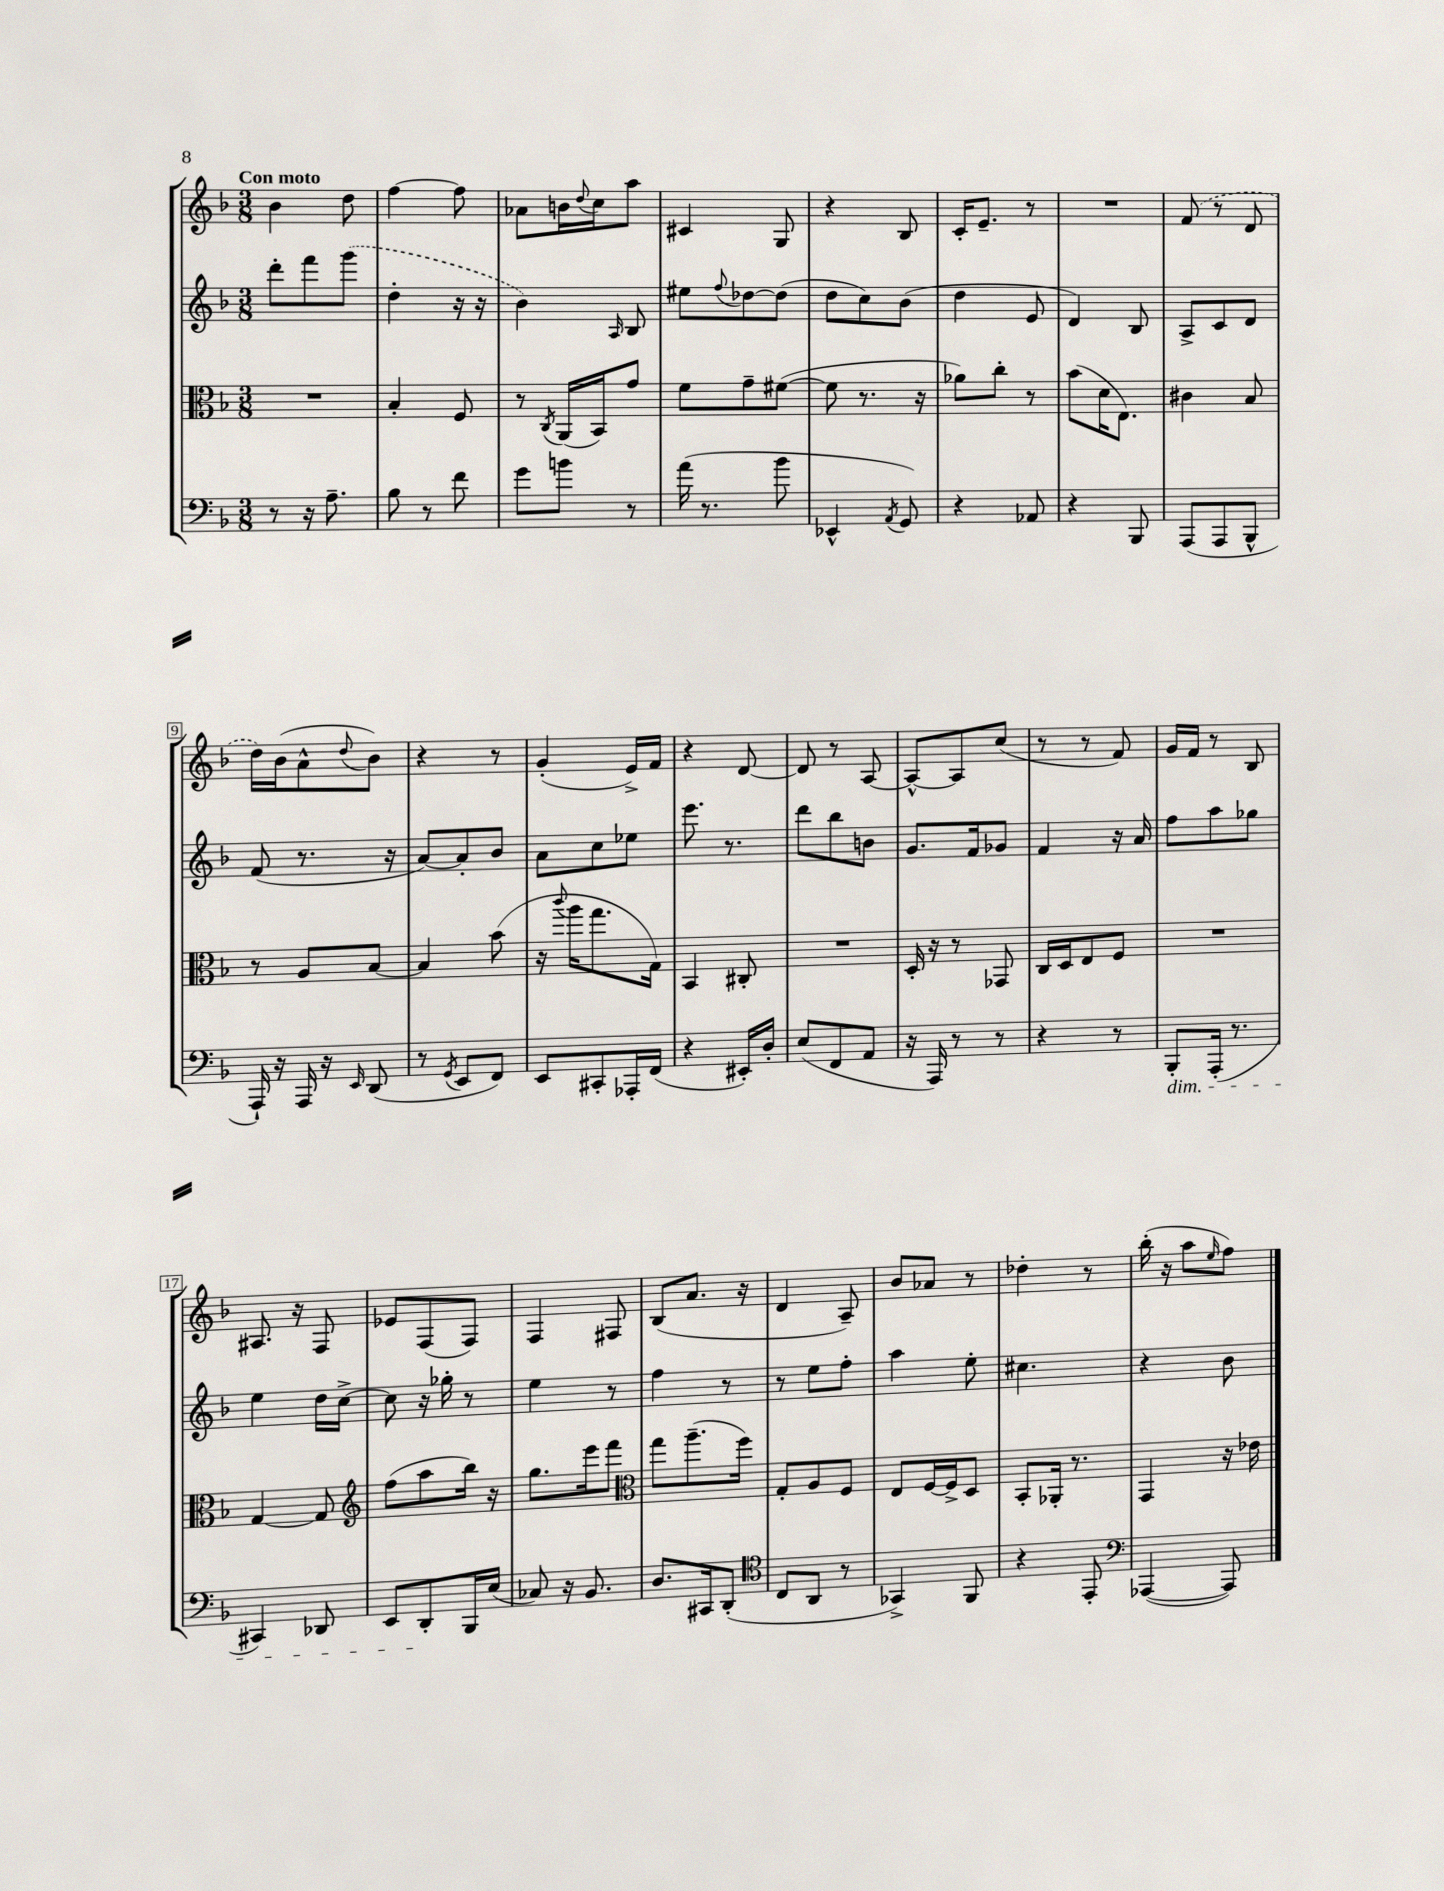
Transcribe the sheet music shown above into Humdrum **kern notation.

**kern	**kern	**kern	**kern
*part4	*part3	*part2	*part1
*staff4	*staff3	*staff2	*staff1
*clefF4	*clefC3	*clefG2	*clefG2
*k[b-]	*k[b-]	*k[b-]	*k[b-]
*M3/8	*M3/8	*M3/8	*M3/8
=1	=1	=1	=1
!	!	!	!LO:TX:a:B:t=Con moto
8r	4.r	8ddd'\L	4b-\
16r	.	8fff\	.
8.A~\	.	.	.
.	.	(8ggg\J	8dd\
=2	=2	=2	=2
8B-\	4B-'/	4dd'\	[4ff\
8r	.	.	.
8f\	8F/	16r	8ff\]
.	.	16r	.
=3	=3	=3	=3
8g\L	8r	4b-\)	8a-X\L
.	8qC/	.	.
8bn\J	(16AA/LL	.	16bn\L
.	.	.	8qqdd/
.	16BB-/J)	.	16cc\J
.	.	16qqA/	.
8r	8g/J	8B-/	8aa\J
=4	=4	=4	=4
(16a\	8f\L	8ee#X\L	4c#X/
8.r	.	.	.
.	.	8qqff/	.
.	8g~\	[8dd-X\	.
8b-\	([8f#X\J	(8dd-\J]	8G/
=5	=5	=5	=5
4EE-X^^/	8f#\]	8dd\L	4r
.	8.r	8cc\)	.
8qAA/	.	.	.
8GG/)	.	(8b-\J	8B-/
.	16r	.	.
=6	=6	=6	=6
4r	8a-X\L)	4dd\	16c'/KL
.	.	.	8.e~/J
.	8cc'\J	.	.
8AA-X/	8r	8e/	8r
=7	=7	=7	=7
4r	(8b-\L	4d/)	4.r
.	16d\K	.	.
.	8.E\J)	.	.
8BBB-/	.	8B-/	.
=8	=8	=8	=8
(8AAA/L	4c#X\	8A^/L	(8f/
8AAA/	.	8c/	8r
8BBB-^^/J	8B-/	8d/J	8d/
!!LO:LB:g=z
=9	=9	=9	=9
16AAA`/)	8r	(8f/	16dd\LL)
16r	.	.	(16b-\J
16AAA/	8A/L	8.r	8a^^\
16r	.	.	.
16qqEE/	.	.	8qqdd/
(8DD/	[8B-/J	.	8b-\J)
.	.	16r	.
=10	=10	=10	=10
8r	4B-/]	[8a/L)	4r
8qGG/	.	.	.
8EE/L	.	8a'/]	.
8FF/J)	(8b-\	8b-/J	8r
=11	=11	=11	=11
8EE/L	16r	8a\L	(4g'/
.	8qqccc/	.	.
.	16aa\KL	.	.
8CC#X'/	8.gg\	8cc\	.
16AAA-X'/L	.	8ee-X\J	16e^/LL)
(16FF/JJ	16G\Jk)	.	16f/JJ
=12	=12	=12	=12
4r	4BB-/	8.eee\	4r
.	.	8.r	.
16EE#X'/LL)	8C#X'/	.	[8d/
16D'/JJ	.	.	.
=13	=13	=13	=13
(8E/L	4.r	8ddd\L	8d/]
8FF/	.	8bb-\	8r
8AA/J	.	8bn\J	[8A/
=14	=14	=14	=14
16r	16D'/	8.g/L	8A^^/L_
16AAA/)	16r	.	.
8r	8r	.	8A/]
.	.	16f/k	.
8r	8GG-X/	8g-X/J	(8cc/J
=15	=15	=15	=15
4r	16C/LL	4f/	8r
.	16D/J	.	.
.	8E/	.	8r
8r	8F/J	16r	8f/)
.	.	16a/	.
=16	=16	=16	=16
!LO:TX:b:i:t=dim.	!	!	!
8BBB-'/L	4.r	8ff\L	16g/LL
.	.	.	16f/JJ
(16AAA'/Jk	.	8aa\	8r
8.r	.	.	.
.	.	8gg-X\J	8B-/
!!LO:LB:g=z
=17	=17	=17	=17
4CC#X/)	[4G/	4ee\	8.A#X/
.	.	.	16r
8DD-X/	8G/]	16dd\LL	8F/
.	.	[16cc^\JJ	.
=18	=18	=18	=18
*	*clefG2	*	*
8EE/L	(8ff\L	8cc\]	8e-X/L
8DD'/	8aa\	16r	(8F/
.	.	16gg-X'\	.
16BBB-/L	16bb-\Jk)	8r	8F/J)
(16E/JJ	16r	.	.
=19	=19	=19	=19
8C-X/)	8.gg\L	4ee\	4F/
16r	.	.	.
8.BB-/	16eee\k	.	.
.	8fff\J	8r	8F#X/
=20	=20	=20	=20
*	*clefC3	*	*
8.D/L	8gg\L	4ff\	(8B-/L
.	(8.aa~\	.	8.a/J
16CC#X/k	.	.	.
(8DD'/J	.	8r	.
.	16ff\Jk)	.	16r
=21	=21	=21	=21
*clefC4	*	*	*
8C/L	8G'/L	8r	4d/
8AA/J	8A/	8ee\L	.
8r	8F/J	8ff'\J	8A~/)
=22	=22	=22	=22
4GG-X^/)	8E/L	4aa\	8b-/L
.	[16F/L	.	8a-X/J
.	16F^/J]	.	.
8FF/	8D/J	8ee'\	8r
=23	=23	=23	=23
4r	8BB-'/L	4.cc#X\	4dd-X'\
.	16AA-X'/Jk	.	.
.	8.r	.	.
8EE'/	.	.	8r
=24	=24	=24	=24
*clefF4	*	*	*
([4AAA-X/	4GG/	4r	(16bb-'\
.	.	.	16r
.	.	.	8aa\L
.	.	.	16qqee/
8AAA-/])	16r	8b-\	8ff\J)
.	16e-X\	.	.
==	==	==	==
*-	*-	*-	*-
